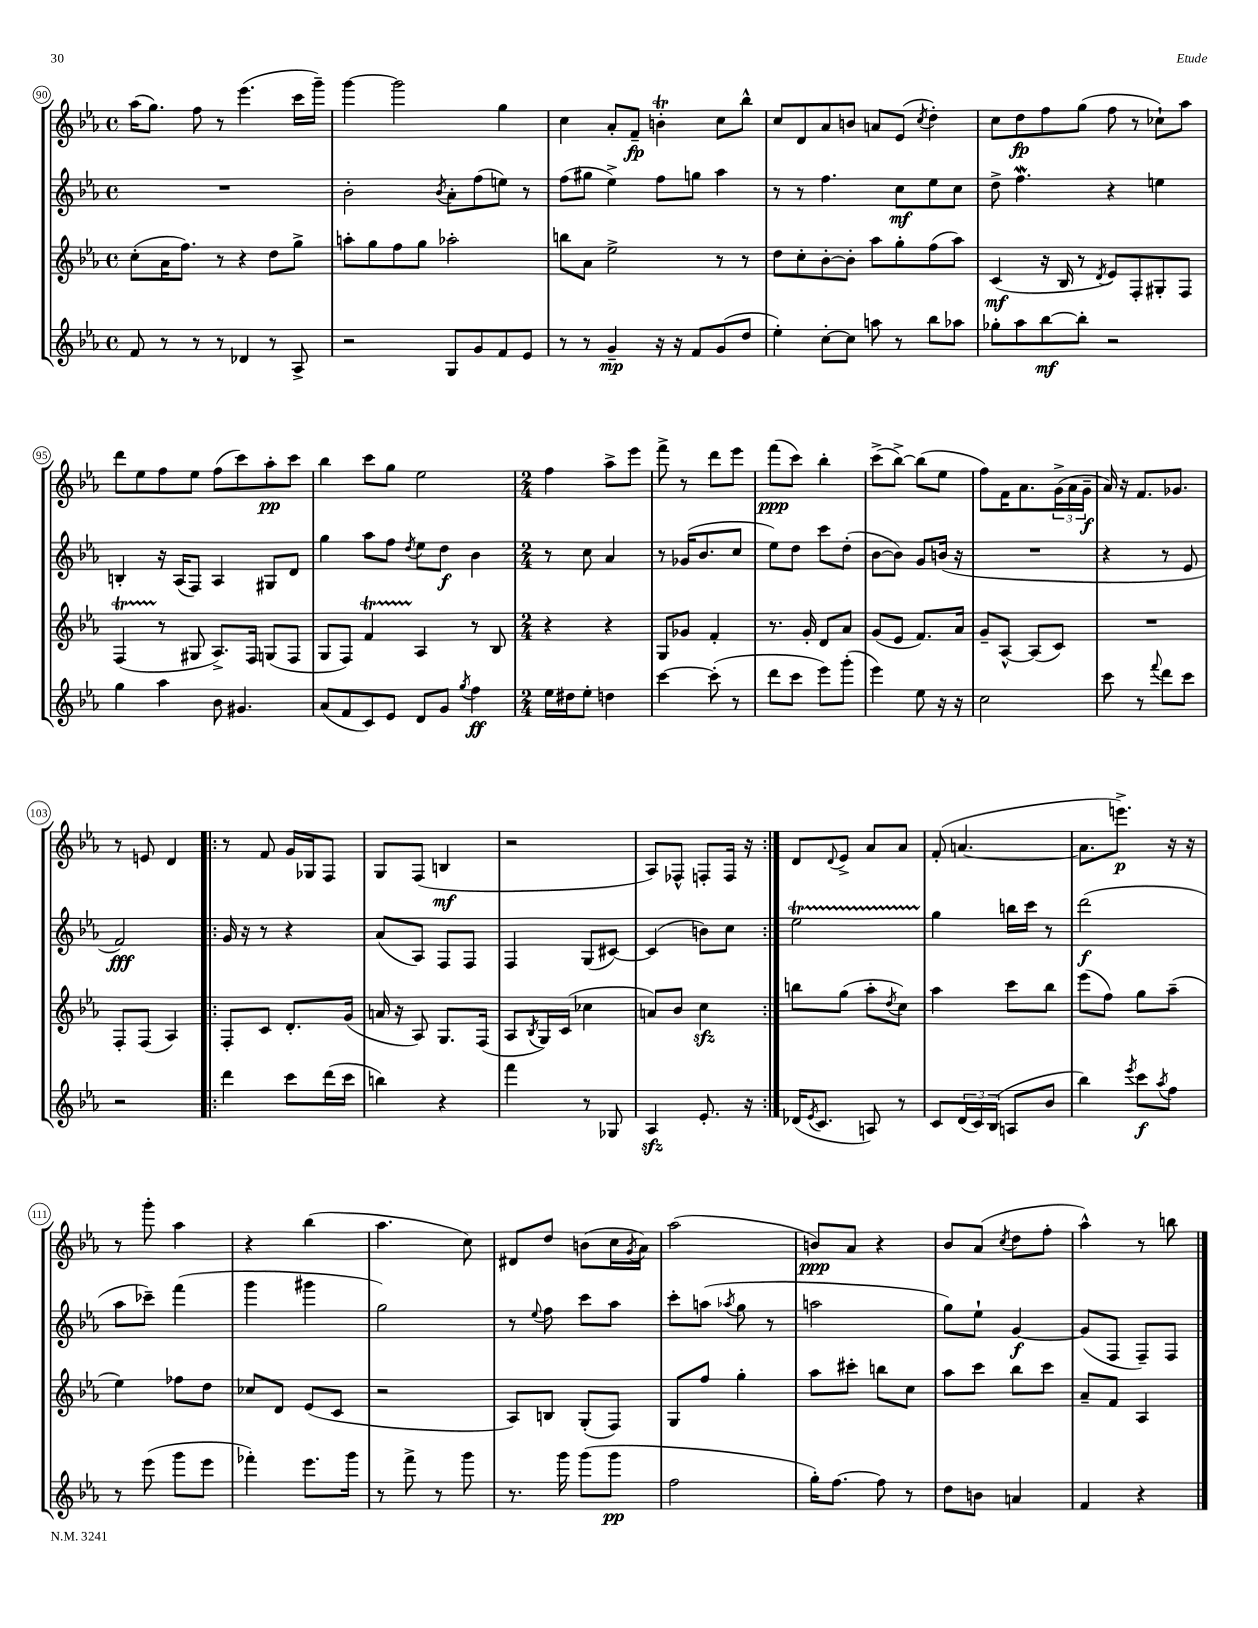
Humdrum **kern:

**kern	**kern	**kern	**kern
*staff4	*staff3	*staff2	*staff1
*clefG2	*clefG2	*clefG2	*clefG2
*k[b-e-a-]	*k[b-e-a-]	*k[b-e-a-]	*k[b-e-a-]
*M4/4	*M4/4	*M4/4	*M4/4
*met(c)	*met(c)	*met(c)	*met(c)
8f	(8cc'	1r	(16aa-
.	.	.	8.gg)
8r	16a-	.	.
.	8.ff)	.	.
8r	.	.	8ff
8r	8r	.	8r
4d-	4r	.	(4.eee-
8r	8dd	.	.
8A-^	8gg^	.	16ccc
.	.	.	16ggg~)
=	=	=	=
2r	8aa'	2b-'	[4ggg
.	8gg	.	.
.	8ff	.	2ggg]
.	8gg	.	.
.	.	8qb-	.
8G	2aa-'	8a-'	.
8g	.	(8ff	.
8f	.	8ee)	4gg
8e-	.	8r	.
=	=	=	=
8r	8bb	(8ff	4cc
8r	8a-	8gg#	.
4g~	2ee-^	4ee-^)	8a-'
.	.	.	8f~
16r	.	8ff	4b'
16r	.	.	.
8f	.	8gg	.
(8g	8r	4aa-	8cc
8dd	8r	.	8bb-^^
=	=	=	=
4ee-')	8dd	8r	8cc
.	8cc'	8r	8d
[8cc'	[8b-'	4.ff	8a-
8cc]	8b-']	.	8b
8aa	8aa-	.	8a
8r	8gg'	8cc	(8e-
.	.	.	8qcc
8bb-	(8ff	8ee-	4dd')
8aa-	8aa-)	8cc	.
=	=	=	=
8gg-'	(4c	8dd^	8cc
8aa-	.	4.ff	8dd
[8bb-	16r	.	8ff
.	16B-	.	.
8bb-']	8r	.	(8gg
.	8qd	.	.
2r	8e-)	4r	8ff
.	8F'	.	8r
.	8G#'	4ee	8cc-`)
.	8F	.	8aa-
=	=	=	=
4gg	(4F	4B'	8ddd
.	.	.	8ee-
4aa-	8r	16r	8ff
.	.	(16A-	.
.	8G#	8F)	8ee-
8b-	8.A-^)	4A-	(8ff
4.g#	.	.	8ccc)
.	16F	.	.
.	(8G	8G#	8aa-'
.	8F	8d	8ccc
=	=	=	=
(8a-	8G	4gg	4bb-
8f	8F)	.	.
8c)	4f	8aa-	8ccc
8e-	.	8ff	8gg
.	.	8qdd	.
8d	4A-	8ee-	2ee-
8g	.	8dd	.
8qgg	.	.	.
4ff	8r	4b-	.
.	8B-	.	.
=	=	=	=
*M2/4	*M2/4	*M2/4	*M2/4
16ee-	4r	8r	4ff
16dd#	.	.	.
8ee-'	.	8cc	.
4dd	4r	4a-	8aa-^
.	.	.	8eee-
=	=	=	=
[4ccc	8G	8r	8fff^
.	8g-	(16g-	8r
.	.	8.b-	.
(8ccc']	4f'	.	8ddd
8r	.	8cc	8eee-
=	=	=	=
8ddd	8.r	8ee-)	(8fff
8ccc	.	8dd	8ccc)
.	16g'	.	.
8eee-)	8d	8ccc	4bb-'
(8ggg'	8a-	(8dd'	.
=	=	=	=
4eee-)	(8g	[8b-	(8ccc^
.	8e-	8b-])	[8bb-^)
8ee-	8.f)	8g	(8bb-]
16r	.	(16b	8ee-
16r	16a-	16r	.
=	=	=	=
2cc	8g~	2r	8ff)
.	[8A-^^	.	16f
.	.	.	8.a-
.	(8A-]	.	.
.	8c)	.	(24g^
.	.	.	24a-
.	.	.	24g~
=	=	=	=
8ccc	2r	4r	16a-)
.	.	.	16r
8r	.	.	8.f
8qqfff	.	.	.
8ddd	.	8r	.
.	.	.	8.g-
8ccc	.	8e-	.
=	=	=	=
2r	8F'	2f)	8r
.	(8F	.	8e
.	4A-)	.	4d
=!|:	=!|:	=!|:	=!|:
4ddd	8F'	16g	8r
.	.	16r	.
.	8c	8r	8f
8ccc	8.d'	4r	16g
.	.	.	16G-
(16ddd	.	.	8F
16ccc	(16g	.	.
=	=	=	=
4bb)	16a	(8a-	8G
.	16r	.	.
.	8A-)	8A-)	(8F
4r	8.G	8F	4B
.	.	8F	.
.	(16F	.	.
=	=	=	=
4fff	8A-	4F	2r
.	8qB-	.	.
.	16G)	.	.
.	(16c	.	.
8r	4cc-	(8G	.
8G-	.	[8c#)	.
=	=	=	=
4A-	8a)	(4c#]	8A-)
.	8b-	.	8F-^^
8.e-'	4cc	8b)	8F'
.	.	8cc	16F
16r	.	.	16r
=:|!	=:|!	=:|!	=:|!
(16d-	8bb	2ee-	8d
8qe-	.	.	.
8.c	.	.	.
.	.	.	8qqd
.	(8gg	.	8e-^
8A)	8aa-'	.	8a-
.	8qdd	.	.
8r	8cc)	.	8a-
=	=	=	=
8c	4aa-	4gg	(8f'
(24d	.	.	[4.a
24c)	.	.	.
(24B-	.	.	.
8A	8ccc	16bb	.
.	.	16ccc	.
8b-	8bb-	8r	.
=	=	=	=
4bb-)	(8eee-	(2ddd	8.a]
.	8ff)	.	.
.	.	.	8.eee^)
8qeee-	.	.	.
8ccc	8gg	.	.
8qaa-	.	.	.
8ff	(8aa-~	.	16r
.	.	.	16r
=	=	=	=
8r	4ee-)	8aa-	8r
(8eee-	.	8ccc-~)	8ggg'
8ggg	8ff-	(4fff	4aa-
8eee-	8dd	.	.
=	=	=	=
4fff-')	8cc-	4ggg	4r
.	8d	.	.
8.eee-	(8e-	4ggg#	(4bb-
.	8c	.	.
16ggg	.	.	.
=	=	=	=
8r	2r	2gg)	4.aa-
8fff^	.	.	.
8r	.	.	.
8ggg	.	.	8cc)
=	=	=	=
8.r	8A-)	8r	8d#
.	.	8qqee-	.
.	8B	8ff	8dd
16ggg	.	.	.
(8ggg	(8G'	8ccc	(8b
8ggg	8F)	8aa-	16cc
.	.	.	8qg
.	.	.	16a-)
=	=	=	=
2ff	8G	8ccc'	(2aa-
.	8ff	(8aa	.
.	.	8qaa-	.
.	4gg'	8gg	.
.	.	8r	.
=	=	=	=
16gg')	8aa-	2aa	8b)
[8.ff	.	.	.
.	8ccc#'	.	8a-
8ff]	8bb	.	4r
8r	8cc	.	.
=	=	=	=
8dd	8aa-	8gg)	8b-
8b	8ccc	8ee-`	(8a-
.	.	.	8qcc
4a	8bb-	[4g	8dd
.	8ccc	.	8ff'
=	=	=	=
4f	8a-~	(8g]	4aa-^^)
.	8f	8F	.
4r	4A-	8F~)	8r
.	.	8F	8bb
==	==	==	==
*-	*-	*-	*-
